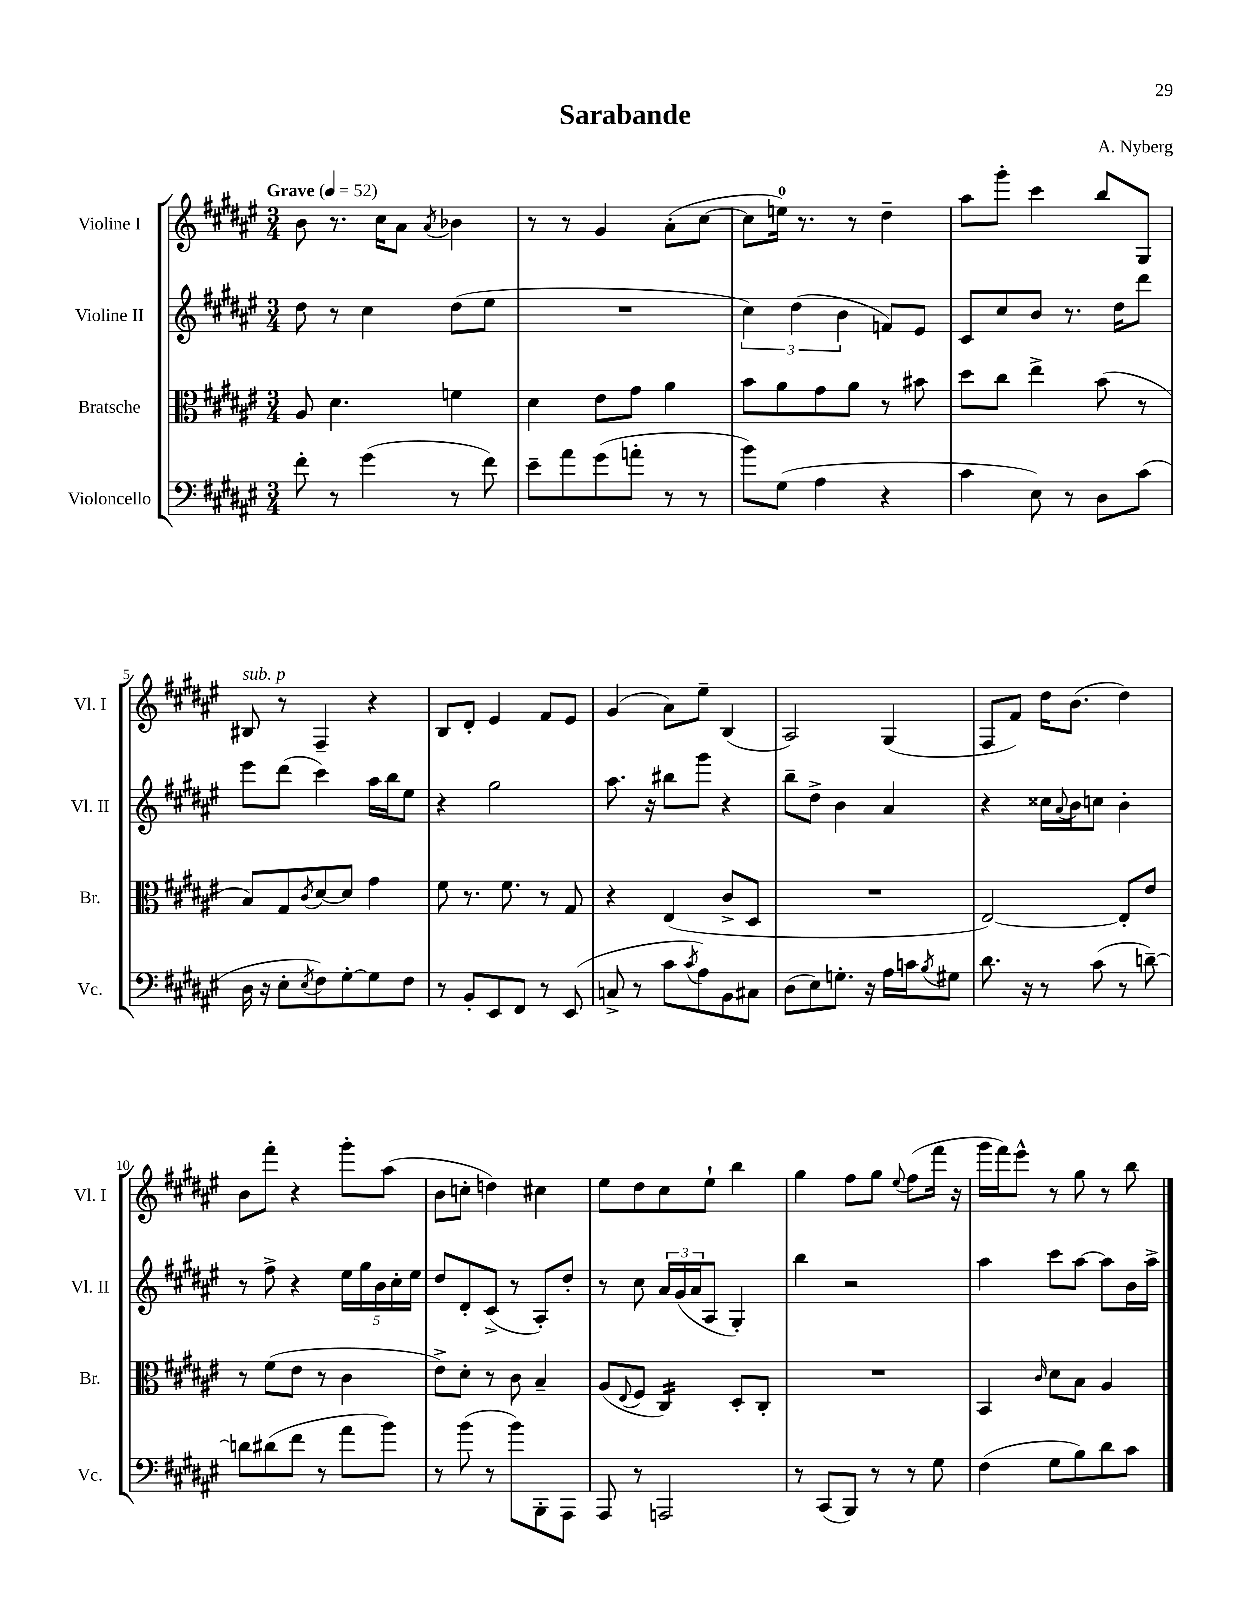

**kern	**kern	**kern	**kern
*staff4	*staff3	*staff2	*staff1
*clefF4	*clefC3	*clefG2	*clefG2
*k[f#c#g#d#a#e#]	*k[f#c#g#d#a#e#]	*k[f#c#g#d#a#e#]	*k[f#c#g#d#a#e#]
*M3/4	*M3/4	*M3/4	*M3/4
*MM52	*MM52	*MM52	*MM52
8f#'	8A#	8dd#	8b
8r	4.d#	8r	8.r
(4g#	.	4cc#	.
.	.	.	16cc#
.	.	.	8a#
.	.	.	8qa#
8r	4f	(8dd#	4b-
8f#)	.	8ee#	.
=	=	=	=
8e#~	4d#	2.r	8r
8a#	.	.	8r
(8g#	8e#	.	4g#
8a'	8g#	.	.
8r	4a#	.	(8a#'
8r	.	.	[8cc#
=	=	=	=
8b)	8b	6cc#)	8cc#]
(8G#	8a#	.	16ee)
.	.	(6dd#	.
.	.	.	8.r
4A#	8g#	.	.
.	.	6b	.
.	8a#	.	8r
4r	8r	8f)	4dd#~
.	8b#	8e#	.
=	=	=	=
4c#	8dd#	8c#	8aa#
.	8cc#	8cc#	8ggg#'
8E#)	4ee#^	8b	4ccc#
8r	.	8.r	.
8D#	(8b	.	8bb
.	.	16dd#	.
(8c#	8r	8ddd#	8G#
=	=	=	=
16D#	8B)	8eee#	8B#
16r	.	.	.
8E#'	8G#	(8ddd#	8r
8qE#	8qc#	.	.
8F#)	[8d#	4ccc#)	4F#~
[8G#'	8d#]	.	.
8G#]	4g#	16aa#	4r
.	.	16bb	.
8F#	.	8ee#	.
=	=	=	=
8r	8f#	4r	8B
8BB'	8.r	.	8d#'
8EE#	.	2gg#	4e#
.	8.f#	.	.
8FF#	.	.	.
8r	8r	.	8f#
(8EE#	8G#	.	8e#
=	=	=	=
8C^	4r	8.aa#	(4g#
8r	.	.	.
.	.	16r	.
8c#	(4E#	8bb#	8a#)
8qc#	.	.	.
8A#)	.	8ggg#	8ee#~
8BB	8c#^	4r	(4B
8C#	8D#	.	.
=	=	=	=
(8D#	2.r	8bb~	2A#)
8E#)	.	8dd#^	.
8.G'	.	4b	.
16r	.	.	.
16A#	.	4a#	(4G#
16c	.	.	.
8qB	.	.	.
8G#	.	.	.
=	=	=	=
8.d#	[2E#)	4r	8F#
.	.	.	8f#)
16r	.	.	.
8r	.	16cc##	16dd#
.	.	8qqa#	.
.	.	16b	(8.b
(8c#	.	8cc	.
8r	8E#']	4b'	4dd#)
[8d~)	8e#	.	.
=	=	=	=
8d]	8r	8r	8b
(8d#	(8f#	8ff#^	8fff#'
8f#	8e#	4r	4r
8r	8r	.	.
8a#	4c#	20ee#	8ggg#'
.	.	20gg#	.
.	.	20b	.
8b)	.	.	(8aa#
.	.	20cc#'	.
.	.	20ee#	.
=	=	=	=
8r	8e#^)	8dd#	8b
(8b	8d#'	8d#'	8cc'
8r	8r	(8c#^	4dd)
8b)	8c#	8r	.
8BBB'	4B~	8A#')	4cc#
8AAA#	.	8dd#'	.
=	=	=	=
8AAA#	(8A#	8r	8ee#
.	8qqE#	.	.
8r	8F#	8cc#	8dd#
2AAA	4C#)	24a#	8cc#
.	.	(24g#	.
.	.	24a#	.
.	.	8A#	8ee#`
.	8D#'	4G#')	4bb
.	8C#'	.	.
=	=	=	=
8r	2.r	4bb	4gg#
(8CC#	.	.	.
8BBB)	.	2r	8ff#
8r	.	.	8gg#
.	.	.	8qqee#
8r	.	.	(8ff#
8G#	.	.	16fff#
.	.	.	16r
=	=	=	=
(4F#	4BB	4aa#	16ggg#
.	.	.	16fff#)
.	.	.	8eee#^^
.	16qqc#	.	.
8G#	8d#	8ccc#	8r
8B)	8B	[8aa#	8gg#
8d#	4A#	8aa#]	8r
8c#	.	16b	8bb
.	.	16aa#^	.
==	==	==	==
*-	*-	*-	*-
